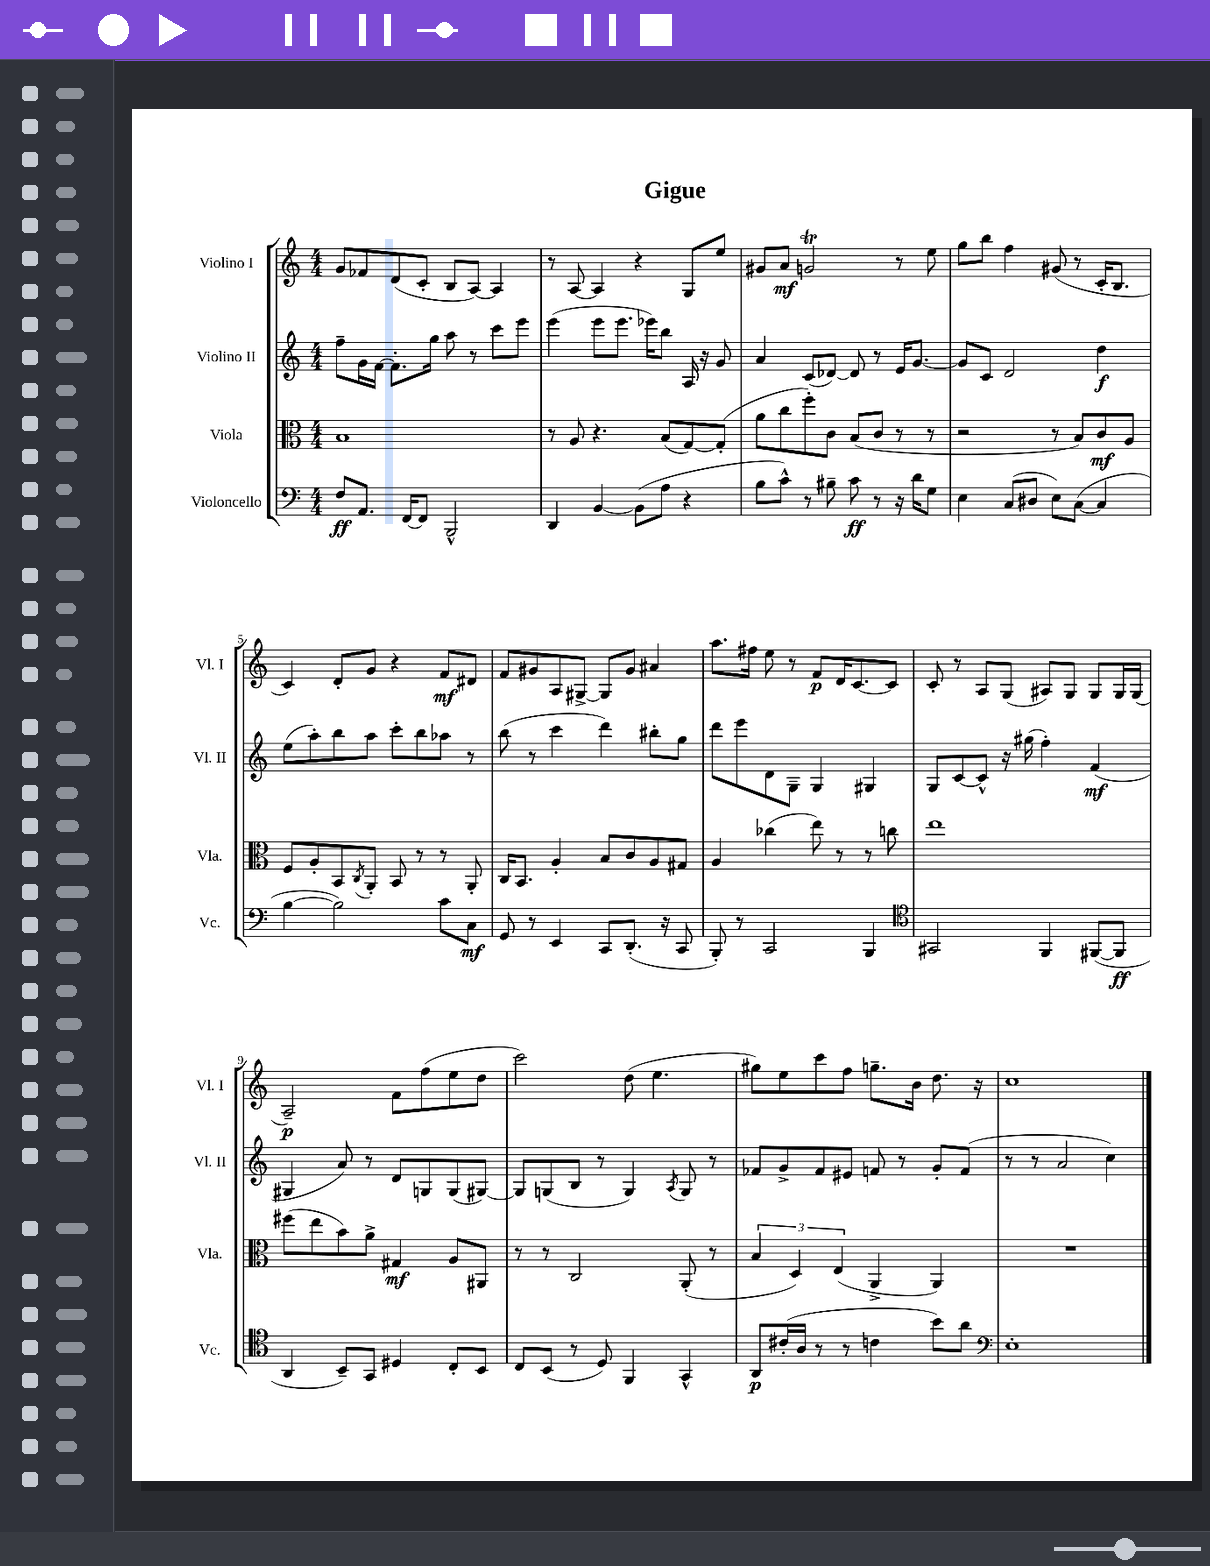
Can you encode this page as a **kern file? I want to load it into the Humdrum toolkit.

**kern	**kern	**kern	**kern
*staff4	*staff3	*staff2	*staff1
*clefF4	*clefC3	*clefG2	*clefG2
*k[]	*k[]	*k[]	*k[]
*M4/4	*M4/4	*M4/4	*M4/4
8F/L	1B	8ff~\L	8g/L
8.AA/J	.	16g\L	8f-/
.	.	[16f\JJ	.
.	.	8.f'\]L	(8d/
[16FF/LK	.	.	.
8FF/]J	.	.	8c'/J
.	.	16gg\Jk	.
2BBB^^/	.	8aa\	8B/L
.	.	8r	[8A/J)
.	.	8ccc\L	4A/]
.	.	8eee\J	.
=	=	=	=
4DD/	8r	(4eee\	8r
.	8A/	.	[8A/
[4BB/	4.r	8eee\L	4A/]
.	.	8.eee\J	.
(8BB\]L	.	.	4r
.	.	16eee-\LK)	.
8A\J	(8B/L	8bb\J	.
4r	[8G/)	16A/	8G/L
.	.	16r	.
.	(8G'/]J	8g/	8ee/J
=	=	=	=
8B\L	8a\L	4a/	8g#/L
8c^^\J)	8cc\	.	8a/J
8r	8ff'\)	(8c/L	2g/
8B#~\	8c\J	[8d-/J)	.
8c\	(8B/L	8d-/]	.
8r	8c/J	8r	.
16r	8r	16e/LK	8r
16d\LK	.	[8.g/J	.
8G\J	8r	.	8ee\
=	=	=	=
4E\	2r	8g/]L	8gg\L
.	.	8c/J	8bb\J
(8C/L	.	2d/	4ff\
8D#/J	.	.	.
8E\L)	8r	.	(8g#/
([8C\J	8B/L)	.	8r
4C/]	8c/	4dd\	16c'/LK
.	.	.	8.B/J
.	8A/J	.	.
=	=	=	=
[4B\	8F/L	(8ee\L	4c/)
.	8A'/	8aa'\)	.
2B\])	8BB/	8bb\	8d'/L
.	8qC/	.	.
.	8AA'/J	8aa\J	8g/J
.	8BB/	8ccc'\L	4r
.	8r	8bb\	.
8c\L	8r	8aa-\J	8f/L
8C\J	8AA'/	8r	8d#/J
=	=	=	=
8GG/	16C/LK	(8bb\	8f/L
.	8.BB/J	.	.
8r	.	8r	8g#/
4EE/	4A'/	4ccc\	8A/
.	.	.	[8G#^/J
8CC/L	8B/L	4ddd\)	8G#/]L
(8.DD'/J	8c/	.	8g#/J
.	8A/	8bb#'\L	4a#/
16r	.	.	.
8CC/	8G#/J	8gg\J	.
=	=	=	=
8BBB'/)	4A/	8ddd\L	8.aa\L
8r	.	8eee\	.
.	.	.	16ff#\Jk
2CC/	(4cc-\	8d\	8ee\
.	.	8G~\J	8r
.	8ee\)	4G/	8f/L
.	8r	.	16d/K
.	.	.	[8.c/
4BBB/	8r	4G#/	.
.	8cc\	.	8c/]J
=	=	=	=
*clefC4	*	*	*
2GG#/	1ee	8G/L	8c'/
.	.	[8c/	8r
.	.	8c^^/]J	8A/L
.	.	16r	(8G/J
.	.	(16gg#\	.
4FF/	.	4ff'\)	8A#/L)
.	.	.	8G/J
([8FF#/L	.	(4f/	8G/L
8FF#/]J	.	.	16G/L
.	.	.	(16G/JJ
=	=	=	=
4AA/	(8ff#\L	4G#/	2A~/)
.	8ee\	.	.
8BB~/L)	8b\)	8a/)	.
8GG/J	8a^\J	8r	.
4D#/	4G#/	8d/L	8f\L
.	.	8G/	(8ff\
8C'/L	8A/L	(8G/	8ee\
8BB/J	8AA#/J	[8G#/J)	8dd\J
=	=	=	=
8C/L	8r	8G#/]L	2ccc\)
(8BB/J	8r	(8G/	.
8r	2C/	8B/J	.
8D/)	.	8r	.
4FF/	.	4G/)	(8dd\
.	.	.	4.ee\
.	.	8qA/	.
4GG^^/	(8AA'/	8G/	.
.	8r	8r	.
=	=	=	=
8AA/L	6B/	8f-/L	8gg#\L)
(16c#'/L	.	8g^/	8ee\
.	6D/)	.	.
16A/JJ	.	.	.
8r	.	8f-/	8ccc\
.	(6E/	.	.
8r	.	8e#/J	8ff\J
4c\	4AA^/	8f/	8.gg~\L
.	.	8r	.
.	.	.	16b\Jk
8b\L)	4AA/)	8g'/L	8.dd\
8a\J	.	(8f/J	.
.	.	.	16r
=	=	=	=
*clefF4	*	*	*
1E'	1r	8r	1cc
.	.	8r	.
.	.	2a/	.
.	.	4cc\)	.
==	==	==	==
*-	*-	*-	*-
